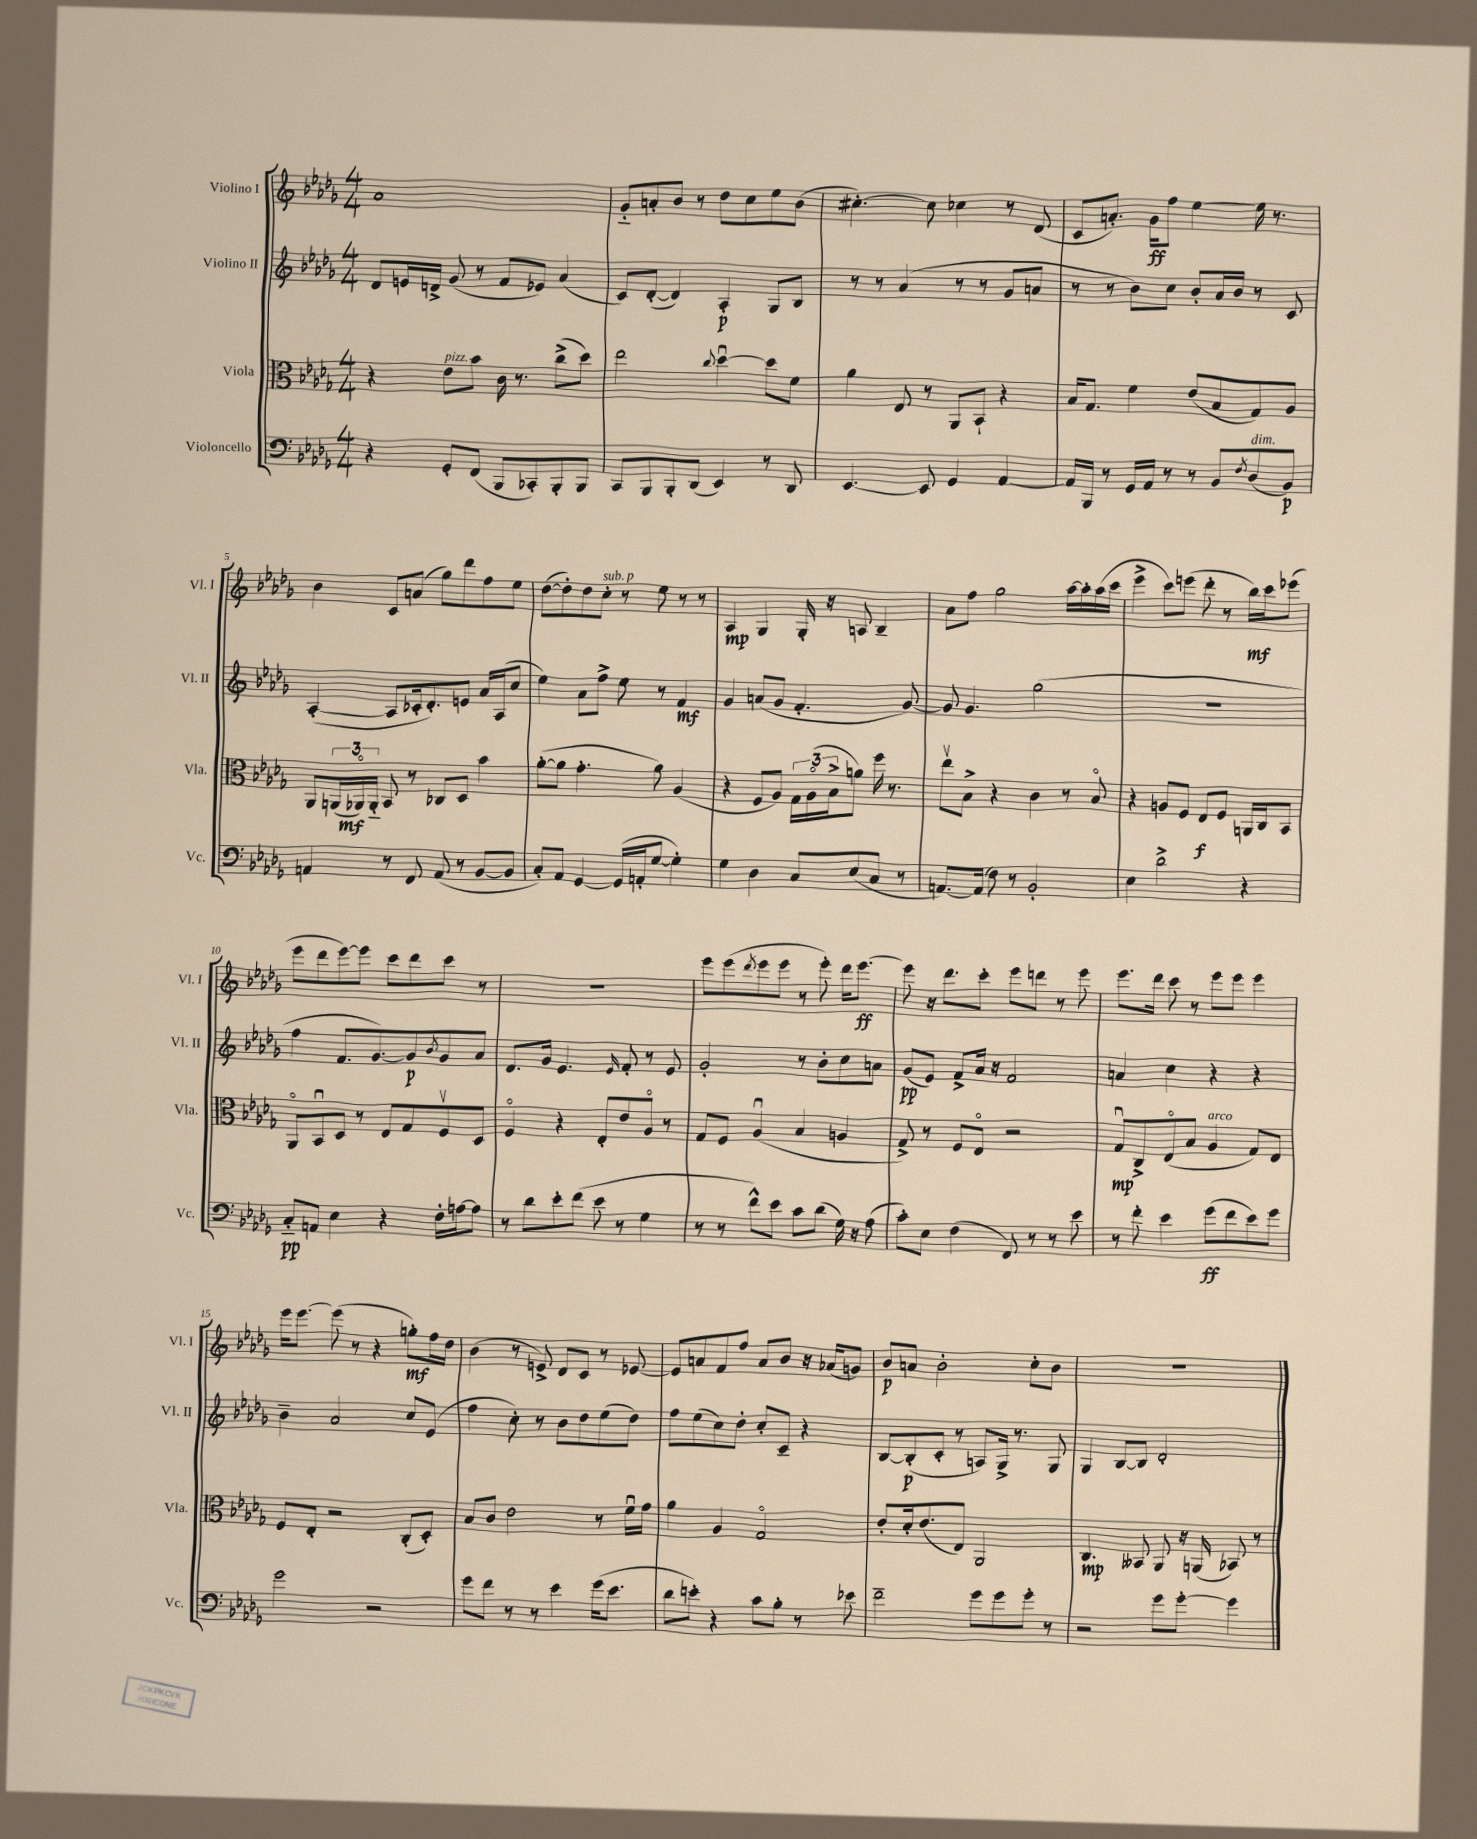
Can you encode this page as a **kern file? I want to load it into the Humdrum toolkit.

**kern	**dynam	**kern	**dynam	**kern	**dynam	**kern	**dynam
*part4	*part4	*part3	*part3	*part2	*part2	*part1	*part1
*staff4	*staff4	*staff3	*staff3	*staff2	*staff2	*staff1	*staff1
*I"Violoncello	*	*I"Viola	*	*I"Violino II	*	*I"Violino I	*
*I'Vc.	*	*I'Vla.	*	*I'Vl. II	*	*I'Vl. I	*
*clefF4	*	*clefC3	*	*clefG2	*	*clefG2	*
*k[b-e-a-d-g-]	*	*k[b-e-a-d-g-]	*	*k[b-e-a-d-g-]	*	*k[b-e-a-d-g-]	*
*M4/4	*	*M4/4	*	*M4/4	*	*M4/4	*
=1	=1	=1	=1	=1	=1	=1	=1
4r	.	4r	.	8d-/L	.	1a-	.
.	.	.	.	16en/L	.	.	.
.	.	.	.	16dn^/JJ	.	.	.
!	!	!LO:TX:a:i:t=pizz.	!	!	!	!	!
8GG-'/L	.	8e-\L	.	(8g-/	.	.	.
(8FF/J	.	8b-\J	.	8r	.	.	.
8BBB-/L	.	16c\	.	8f/L	.	.	.
.	.	8.r	.	.	.	.	.
8CC-X'/)	.	.	.	8e-X/J)	.	.	.
8BBB-'/	.	(8cc^\L	.	(4a-/	.	.	.
8BBB-/J	.	8dd-\J)	.	.	.	.	.
=2	=2	=2	=2	=2	=2	=2	=2
8CC/L	.	2ee-\	.	8c/L)	.	8g-/L	.
8BBB-/	.	.	.	([8d-'/J	.	8an'/	.
8BBB-'/	.	.	.	4d-/])	.	8b-/J	.
(8DD-/J	.	.	.	.	.	8r	.
.	.	8qqcc/	.	.	.	.	.
4EE-/)	.	[4dd-u\	.	4A-'/	p	8dd-\L	.
.	.	.	.	.	.	8cc\	.
8r	.	8dd-\L]	.	8G-/L	.	8ee-\	.
8DD-/	.	8f\J	.	8B-/J	.	(8b-\J	.
=3	=3	=3	=3	=3	=3	=3	=3
[4.EE-/	.	4a-\	.	8r	.	[4.cc#X'\)	.
.	.	.	.	8r	.	.	.
.	.	8E-/	.	(4a-/	.	.	.
8EE-/]	.	8r	.	.	.	8cc#\]	.
4GG-/	.	8AA-/L	.	8r	.	4cc-X\	.
.	.	8BB-`/J	.	8r	.	.	.
[4AA-/	.	4r	.	8g-/L	.	8r	.
.	.	.	.	8an/J	.	(8d-/	.
=4	=4	=4	=4	=4	=4	=4	=4
16AA-/LL]	.	16B-/KL	.	8r	.	8c/L	.
16BBB-/JJ	.	8.G-/J	.	.	.	.	.
8r	.	.	.	8r	.	8.an'/J)	.
16GG-/LL	.	4f\	.	8b-\L)	.	.	.
16AA-/JJ	.	.	.	.	.	16g-\KL	ff
8r	.	.	.	8cc\J	.	8ff\J	.
8r	.	(8e-/L	.	8b-'/L	.	[4ee-\	.
8BB-/L	.	8B-/	.	16a-/L	.	.	.
.	.	.	.	16b-/JJ	.	.	.
8qF/	.	.	.	.	.	.	.
!LO:TX:a:i:t=dim.	!	!	!	!	!	!	!
(8D-/	.	8G-/)	.	8r	.	16ee-\]	.
.	.	.	.	.	.	8.r	.
8BB-/J)	p	8A-/J	.	8c/	.	.	.
!!LO:LB:g=z
=5	=5	=5	=5	=5	=5	=5	=5
4AAn/	.	8AA-/L	.	([4A-'/	.	4b-\	.
.	.	(24AAn/L	.	.	.	.	.
.	.	24AA-X/)	mf	.	.	.	.
.	.	24AA-/JJ	.	.	.	.	.
8r	.	8BB-/	.	8A-/L]	.	8c/L	.
8FF/	.	8r	.	16c-X'/k	.	(8an/J	.
.	.	.	.	8.d-'/)	.	.	.
(8AA/	.	8C-X/L	.	.	.	8gg-\L)	.
8r	.	8D-/J	.	8en/J	.	8ddd-\	.
[8BB-/L	.	4b-\	.	16a-/LL	.	8ff\	.
.	.	.	.	(16A-/J	.	.	.
8BB-/J]	.	.	.	8cc/J	.	8ee-\J	.
=6	=6	=6	=6	=6	=6	=6	=6
8C'/L)	.	([8a-'\L	.	4ee-\)	.	([8dd-\L	.
8AA-/J	.	8a-\J]	.	.	.	8dd-'\])	.
[4GG-/	.	4.g-'\	.	8a-\L	.	8dd-\	.
!	!	!	!	!	!	!LO:TX:a:i:t=sub. p	!
.	.	.	.	8ff^\J	.	8cc'\J	.
(16GG-/LL]	.	.	.	8ee-\	.	8r	.
16AAn'/J	.	.	.	.	.	.	.
[8G-/J	.	8a-\)	.	8r	.	8ee-\	.
4G-'\])	.	(4A-/	.	4f/	mf	8r	.
.	.	.	.	.	.	8r	.
=7	=7	=7	=7	=7	=7	=7	=7
4G-\	.	4r	.	4g-/	.	4A-/	mp
4D-\	.	8F/L	.	(8an/L	.	4G-/	.
.	.	8A-/J)	.	8g-/J	.	.	.
8C/L	.	24G-\LL	.	4.f'/	.	16G-'/	.
.	.	(24A-\	.	.	.	.	.
.	.	.	.	.	.	16r	.
.	.	24B-^\J	.	.	.	.	.
(8E-/	.	8an\J)	.	.	.	8An/	.
8C/J	.	16ff\	.	.	.	4B-~/	.
.	.	8.r	.	.	.	.	.
8r	.	.	.	[8g-/)	.	.	.
=8	=8	=8	=8	=8	=8	=8	=8
[8.AAn/L)	.	8ee-v\L	.	8g-/]	.	8a-\L	.
.	.	8B-^\J	.	4.g-/	.	8ff\J	.
(16AA/Jk]	.	.	.	.	.	.	.
8F\)	.	4r	.	.	.	2gg-\	.
8r	.	.	.	.	.	.	.
2BB-'/	.	4c\	.	(2gg-\	.	.	.
.	.	8r	.	.	.	[16aa-\LL	.
.	.	.	.	.	.	16aa-'\]	.
.	.	8B-/	.	.	.	(16aa-\	.
.	.	.	.	.	.	16ccc\JJ	.
=9	=9	=9	=9	=9	=9	=9	=9
4E-\	.	4r	.	1r	.	4eee-^\	.
2d-^\	.	8An/L	.	.	.	8ccc\L)	.
.	.	8F/J	.	.	.	(8eeen\J	.
.	.	8E-/L	f	.	.	8ddd-'\	.
.	.	8F/J	.	.	.	8r	.
4r	.	16AAn/LL	.	.	.	16bb-\LL)	mf
.	.	16C/J	.	.	.	16ccc\J	.
.	.	8BB-/J	.	.	.	(8eee-X\J	.
!!LO:LB:g=z
=10	=10	=10	=10	=10	=10	=10	=10
8C/L	pp	8AA-/L	.	4ff\	.	8eee-\L	.
8AAn/J	.	8BB-u/	.	.	.	8ddd-\	.
4E-\	.	8D-/J	.	8.f/L	.	[8eee-\)	.
.	.	8r	.	.	.	8eee-\J]	.
.	.	.	.	[8.g-/)	.	.	.
4r	.	8E-/L	.	.	.	8ccc\L	.
.	.	8G-/	.	8g-/]	p	8ddd-\	.
.	.	.	.	8qb-/	.	.	.
16F'\LL	.	8Fv/	.	8g-/	.	8ccc\J	.
[16An\J	.	.	.	.	.	.	.
8A\J]	.	8D-/J	.	8a-/J	.	8r	.
=11	=11	=11	=11	=11	=11	=11	=11
8r	.	4F/	.	8.d-/L	.	1r	.
8d-\L	.	.	.	.	.	.	.
.	.	.	.	16g-/Jk	.	.	.
8e-'\	.	4r	.	4.e-/	.	.	.
(8f\J	.	.	.	.	.	.	.
8e-\	.	8E-'/L	.	.	.	.	.
.	.	.	.	16qqe-/	.	.	.
8r	.	8e-/	.	8f'/	.	.	.
4G-\	.	8A-/J	.	8r	.	.	.
.	.	8r	.	8e-/	.	.	.
=12	=12	=12	=12	=12	=12	=12	=12
8r	.	8G-/L	.	2g-'/	.	8eee-\L	.
8r	.	8F/J	.	.	.	(8eee-\	.
.	.	.	.	.	.	8qddd-/	.
8f^^\L)	.	(4A-u/	.	.	.	8eee-\	.
8e-\J	.	.	.	.	.	8eee-\J	.
8c\L	.	4B-/	.	8r	.	8r	.
(8d-\J	.	.	.	8b-'\L	.	8eee-'\)	.
16G-\)	.	4An/	.	8cc\	.	16ddd-\KL	.
16r	.	.	.	.	.	[8.eee-\J	ff
(8A-\	.	.	.	8an\J	.	.	.
=13	=13	=13	=13	=13	=13	=13	=13
8c'\L)	.	8G-^/)	.	(8g-/L	pp	8eee-\]	.
8E-\J	.	8r	.	8e-/J)	.	16r	.
.	.	.	.	.	.	8.ddd-\L	.
(4F\	.	8F/L	.	8f^/L	.	.	.
.	.	8E-/J	.	16a-/Jk	.	8ccc'\J	.
.	.	.	.	16r	.	.	.
8FF/)	.	2r	.	2f/	.	8eee-\L	.
8r	.	.	.	.	.	8dddn\J	.
8r	.	.	.	.	.	8r	.
8e-\	.	.	.	.	.	8eee-\	.
=14	=14	=14	=14	=14	=14	=14	=14
8r	.	8G-u/L	mp	4an/	.	8.eee-\L	.
8f'\	.	8C^/	.	.	.	.	.
.	.	.	.	.	.	16ddd-\Jk	.
4e-\	.	(8E-/	.	4cc\	.	8ccc\	.
.	.	8B-/J	.	.	.	8r	.
!	!	!LO:TX:a:i:t=arco	!	!	!	!	!
(8g-\L	ff	4A-/	.	4r	.	8eee-\L	.
8f\	.	.	.	.	.	8eee-\J	.
8e-\)	.	8G-/L)	.	4r	.	4eee-\	.
8g-\J	.	8E-/J	.	.	.	.	.
!!LO:LB:g=z
=15	=15	=15	=15	=15	=15	=15	=15
2g-\	.	8F/L	.	4b-~\	.	16eee-\KL	.
.	.	.	.	.	.	[8.eee-\J	.
.	.	8E-'/J	.	.	.	.	.
.	.	2r	.	2a-/	.	(8eee-\]	.
.	.	.	.	.	.	8r	.
2r	.	.	.	.	.	4r	.
.	.	(8C'/L	.	8cc/L	.	8ggn'\L)	mf
.	.	8D-'/J)	.	(8e-/J	.	16ff\L	.
.	.	.	.	.	.	16dd-\JJ	.
=16	=16	=16	=16	=16	=16	=16	=16
8g-\L	.	8B-/L	.	4ff\	.	(4b-\	.
8f\J	.	8c/J	.	.	.	.	.
8r	.	2e-\	.	8cc'\)	.	8r	.
8r	.	.	.	8r	.	8en^/)	.
4e-\	.	.	.	8b-\L	.	8d-/L	.
.	.	.	.	8dd-\	.	8c/J	.
(16g-\KL	.	8r	.	(8ee-\	.	8r	.
8.e-\J	.	.	.	.	.	.	.
.	.	16fu\LL	.	8dd-\J)	.	[8e-X/	.
.	.	16g-\JJ	.	.	.	.	.
=17	=17	=17	=17	=17	=17	=17	=17
8d-\L	.	4a-\	.	8ff\L	.	8e-/L]	.
8en'\J)	.	.	.	(8ee-\	.	8an/	.
4r	.	4A-/	.	8cc\)	.	8f/	.
.	.	.	.	8dd-'\J	.	8ff/J	.
8c\L	.	2G-/	.	8cc'/L	.	8a/L	.
8B-'\J	.	.	.	8c~/J	.	8b-/J	.
8r	.	.	.	4r	.	16r	.
.	.	.	.	.	.	(16a-X/KL	.
8e-X\	.	.	.	.	.	8gn/J)	.
=18	=18	=18	=18	=18	=18	=18	=18
2f~\	.	8e-'/L	.	[8B-/L	.	8b-/L	p
.	.	16d-'/k	.	(8B-'/]	p	8an/J	.
.	.	(8.e-/	.	.	.	.	.
.	.	.	.	8c'/J	.	2b-'\	.
.	.	8E-/J)	.	8r	.	.	.
8g-\L	.	2AA-/	.	8An/L)	.	.	.
8g-\	.	.	.	16G-^/Jk	.	.	.
.	.	.	.	8.r	.	.	.
8g-'\J	.	.	.	.	.	8cc'\L	.
8r	.	.	.	8G-/	.	8b-\J	.
=19	=19	=19	=19	=19	=19	=19	=19
2r	.	4.C/	mp	4G-/	.	1r	.
.	.	.	.	[8B-/L	.	.	.
.	.	8BB--X/	.	8B-/J]	.	.	.
8g-\L	.	8AA-/	.	2d-'/	.	.	.
[8g-'\J	.	16r	.	.	.	.	.
.	.	(16AAn/	.	.	.	.	.
4g-\]	.	8BB-X/)	.	.	.	.	.
.	.	8r	.	.	.	.	.
==	==	==	==	==	==	==	==
*-	*-	*-	*-	*-	*-	*-	*-
